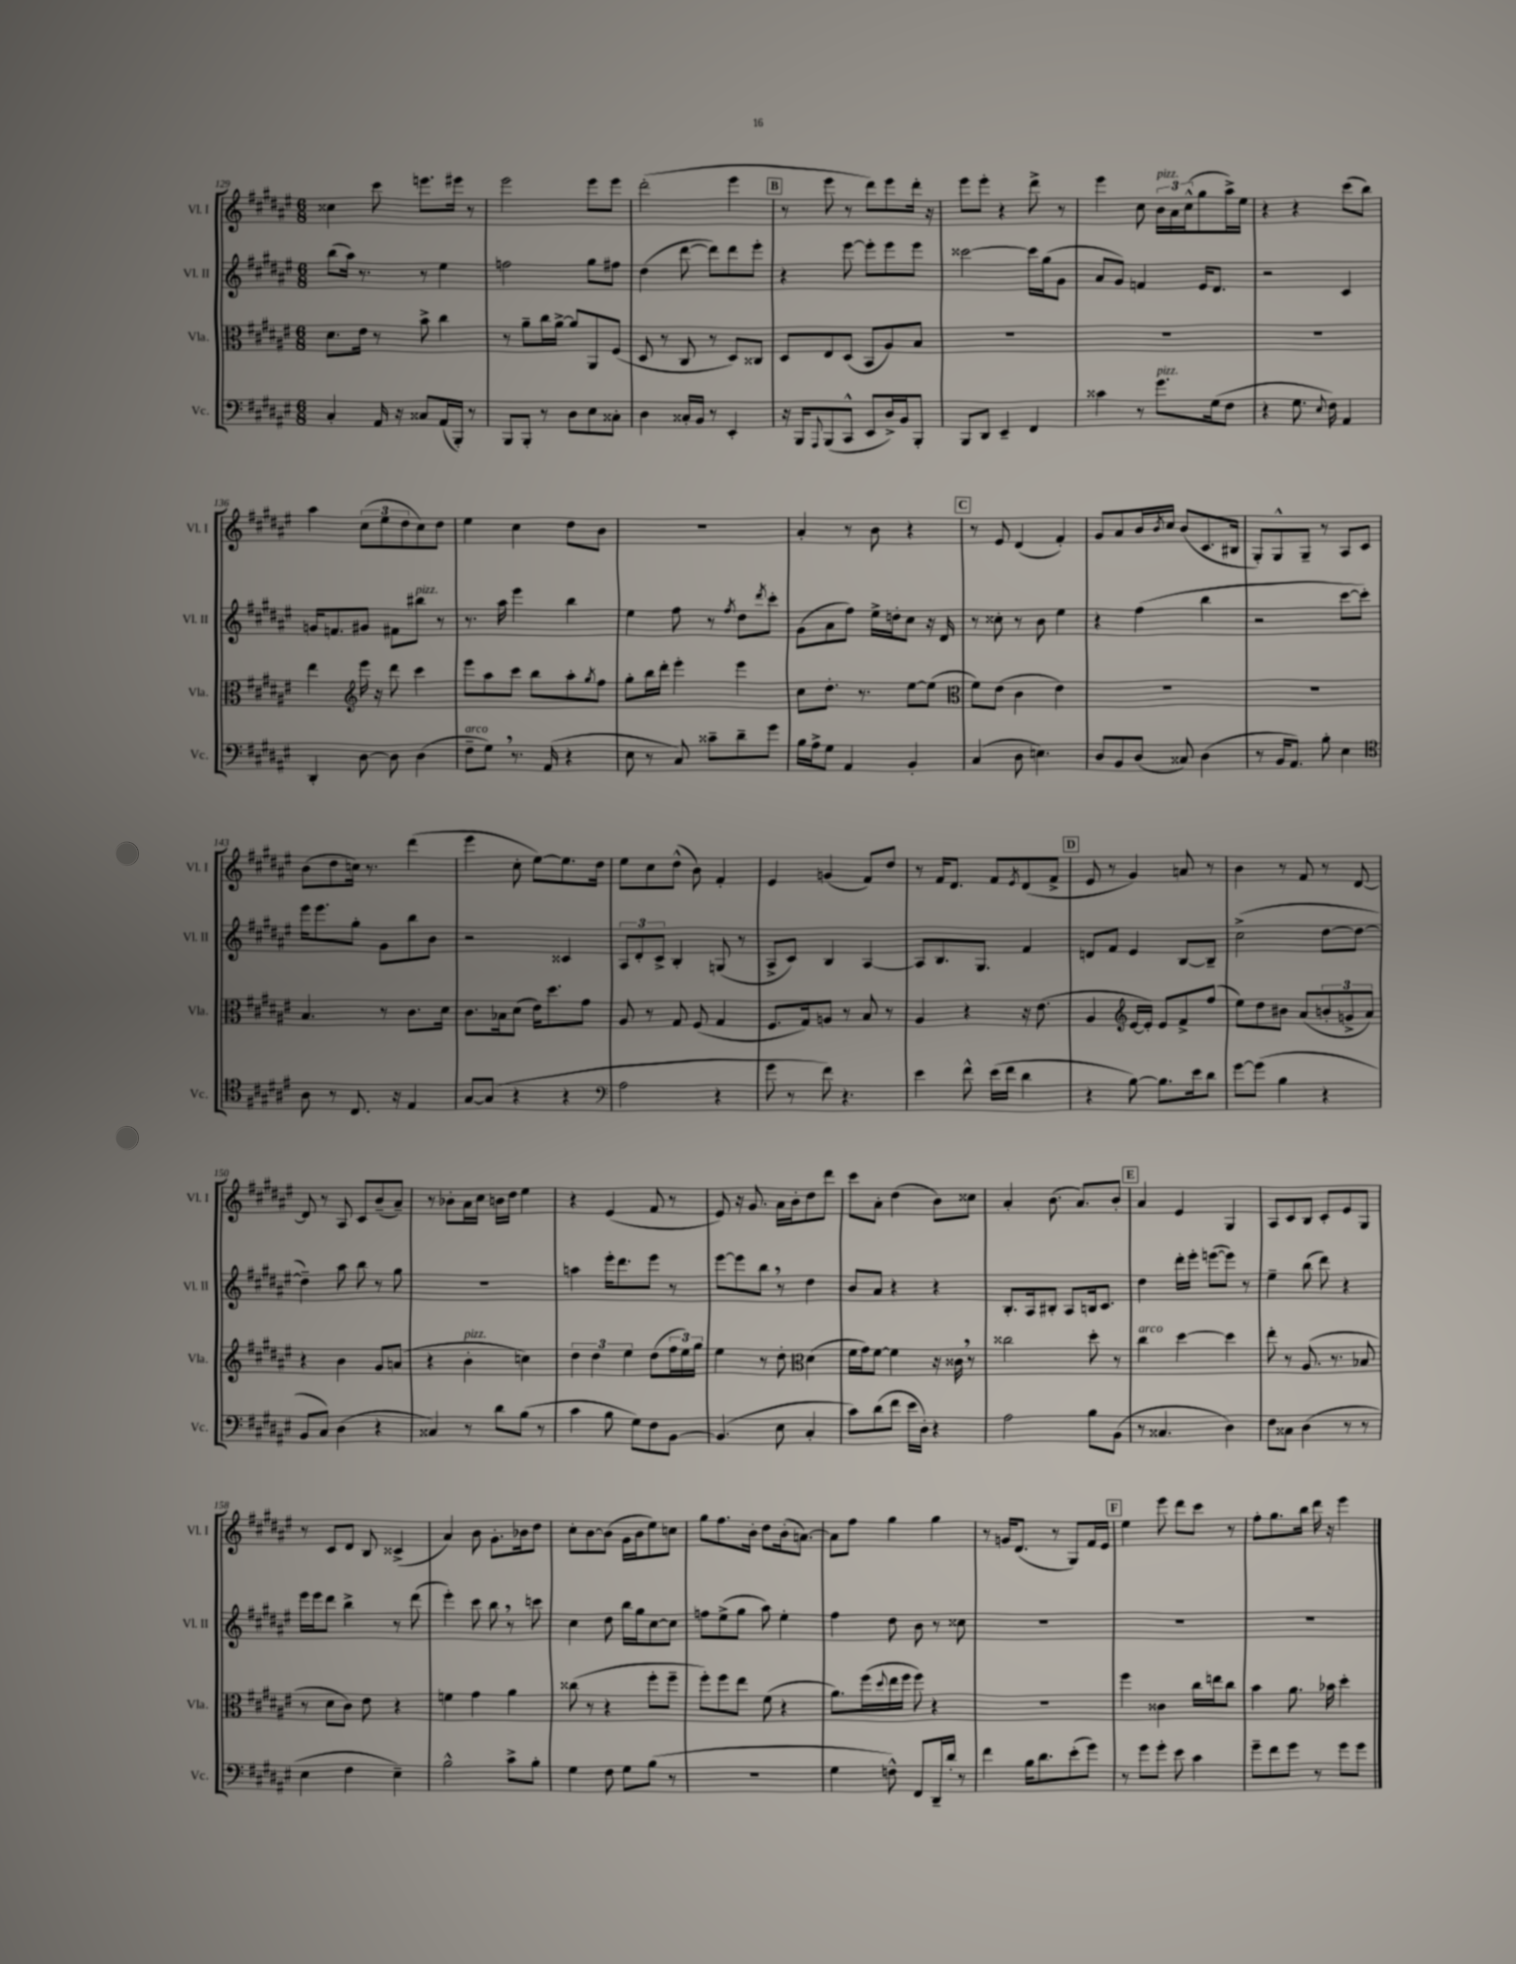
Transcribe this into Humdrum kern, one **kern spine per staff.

**kern	**kern	**kern	**kern
*staff4	*staff3	*staff2	*staff1
*clefF4	*clefC3	*clefG2	*clefG2
*k[f#c#g#d#a#e#]	*k[f#c#g#d#a#e#]	*k[f#c#g#d#a#e#]	*k[f#c#g#d#a#e#]
*M6/8	*M6/8	*M6/8	*M6/8
4C#'/	8.d#\L	(8bb\L	4cc##\
.	.	16aa#\Jk)	.
.	16e#\Jk	8.r	.
16AA#/	8r	.	8ccc#\
16r	.	.	.
8C##/L	8b^\	8r	8.eee\L
(16AA#/L	4cc#\	4ee#\	.
16BBB'/JJ)	.	.	16eee#\Jk
8r	.	.	8r
=	=	=	=
8BBB/L	8r	2ff\	2eee#\
8BBB'/J	8a#~\L	.	.
8r	16cc#\L	.	.
.	[16a#^\JJ	.	.
8D#\L	8a#/]L	.	.
8E#\	8AA#/	8gg#\L	8eee#\L
8C##'\J	(8F#/J	8ff#\J	8eee#\J
=	=	=	=
4D#\	8D#/	(4dd#\	(2ddd#'\
.	8r	.	.
16C##'/LL	8C#/	[8ddd#\	.
16BB/JJ	.	.	.
8r	8r	8ddd#\]L)	.
4EE#'/	8D#/L)	8ddd#\	4eee#\
.	8C##/J	8eee#'\J	.
=	=	=	=
16r	8D#/L	4r	8r
16BBB/LK	.	.	.
8qqAAA#/	.	.	.
(8BBB/	8E#/	.	8eee#\
8CC#^^/J	(8D#/J	[8eee#\	8r
8EE#/L	8BB/L	8eee#'\]L	8ddd#\L)
16D#^/L)	8A#/)	8eee#\	8eee#\
16BB/J	.	.	.
8BBB'/J	8B/J	8eee#\J	16ddd#'\Jk
.	.	.	16r
=	=	=	=
8BBB/L	2.r	[2ccc##\	8eee#\L
8DD#/J	.	.	8eee#'\J
4EE#~/	.	.	4r
4FF#/	.	16ccc##\]LL	8ddd#^\
.	.	(16gg#\J	.
.	.	8g#\J	8r
=	=	=	=
4c##\	2.r	8a#/L	4eee#\
.	.	8g#/J)	.
8r	.	4f/	8cc#\
8.g#\L	.	.	24b\LL
.	.	.	24a#\
.	.	.	(24cc#^^\J
.	.	16e#/LK	8gg#\
(16G#\k	.	8.d#/J	.
8F#\J	.	.	16aa#^\L)
.	.	.	16ee#\JJ
=	=	=	=
4r	2.r	2r	4r
8.G#\	.	.	4r
8qqE#/	.	.	.
16F#\)	.	.	.
4AA#/	.	4c#/	(8ccc#\L
.	.	.	8bb\J)
=	=	=	=
4DD#'/	4ee#\	16g/LK	4aa#\
.	.	8.f/	.
*	*clefG2	*	*
[8D#\	16eee#\	8g#/J	(12cc#\L
.	16r	.	.
.	.	.	12ee#\
8D#\]	8ddd#\	8f#\L	.
.	.	.	12dd#\
(4D#\	4ccc#\	8bb#\J	8cc#\)
.	.	8r	8dd#\J
=	=	=	=
8F#~\L	8eee#\L	8.r	4ee#\
8G#\J)	8aa#\	.	.
.	.	16aa#\	.
8.r	8ccc#\J	4eee#\	4cc#\
.	8bb\L	.	.
(16AA#/	.	.	.
4r	8aa#'\	4bb\	8dd#\L
.	8qgg#/	.	.
.	8ff#\J	.	8b\J
=	=	=	=
8E#\	8gg#'\L	4ee#\	2.r
8r	16bb\L	.	.
.	16ddd#'\JJ	.	.
8C#/)	4eee#'\	8ff#\	.
8c##~\L	.	8r	.
.	.	8qff#/	.
8d#~\	4eee#\	8dd#\L	.
.	.	8qddd#/	.
8g#\J	.	8ccc#'\J	.
=	=	=	=
16B\LL	8cc#\L	(8g#\L	4a#'/
16A#^\J	.	.	.
8G#\J	8.dd#'\J	8a#\	.
4AA#/	.	8ff#\J)	8r
.	8.r	.	.
.	.	16ee#^\LL	8b\
.	.	16dd'\J	.
4BB'/	[8ee#\L	8cc#\J	4r
.	(8ee#\]J	16r	.
.	.	16d#/	.
=	=	=	=
*	*clefC3	*	*
(4C#/	8f#\L)	8r	8r
.	(8e#\J	8cc##'\	8e#/
8D#\	4c#\	8r	(4d#/
4.E\)	.	8b\	.
.	4e#\)	4ee#\	4f#'/)
=	=	=	=
8D#/L	2.r	4r	8g#/L
8BB/	.	.	8a#/
(8D#/J	.	(4ff#\	16b/L
.	.	.	8qb/
.	.	.	16cc#/JJ
8C##/)	.	.	(8b/L
(4D#\	.	4bb\	8.c#/
.	.	.	16B#/Jk
=	=	=	=
8r	2.r	2r	8G#'/L)
16BB/LK	.	.	8G#^^/
8.AA#/J)	.	.	.
.	.	.	8G#~/J
8B'\	.	.	8r
4E#\	.	[8ccc#\L	8A#/L
.	.	8ccc#'\]J)	8c#/J
=	=	=	=
*clefC4	*	*	*
8A#\	4.B/	16eee#\LK	(8b\L
.	.	8.eee#\	.
8r	.	.	8dd#\
8.C#/	.	8gg#'\J	16cc\Jk)
.	.	.	8.r
.	8r	8g#\L	.
16r	.	.	.
4E#/	8.c#\L	8bb\	(4ddd#\
.	.	8b\J	.
.	16d#\Jk	.	.
=	=	=	=
[8G#/L	8.c#\L	2r	4eee#\
(8G#/]J	.	.	.
.	16B-\k	.	.
4r	(8d#\J	.	8cc#'\
.	16e#\LK)	.	[8ee#\L)
.	8.dd#\	.	.
4r	.	4c##/	8.ee#\]
.	8g#\J	.	.
.	.	.	16dd#\Jk
=	=	=	=
*clefF4	*	*	*
2A#\	8A#/	12A#/L	8ee#\L
.	.	12d#'/	.
.	8r	.	8cc#\
.	.	12c#^/J	.
.	8G#/	4B'/	(8dd#^^\J
.	(8F#/	.	8b\)
4r	4G#/	(8G/	4f#'/
.	.	8r	.
=	=	=	=
8g#\	8.F#/L	8A#^/L	4e#/
8r	.	8c#/J)	.
.	16G#/k)	.	.
8f#\)	8A/J	4B/	(4g/
4.r	8r	.	.
.	8B/	[4A#/	8f#/L)
.	8r	.	8dd#/J
=	=	=	=
4e#\	4A#/	8A#/]L	8r
.	.	8.B/	16f#/LK
.	.	.	8.d#/J
8f#^^\	4r	.	.
.	.	8.G#/J	.
(16e#\LL	.	.	8f#/L
16f#\JJ	.	.	.
.	.	.	8qe#/
4d#\	16r	4f#/	(8d#/
.	(8.e#\	.	.
.	.	.	8f#^/J
=	=	=	=
4r	4A#/	8d/L	8e#/
.	.	8f#/J	8r
*	*clefG2	*	*
[8B\)	[16e#/LL	4e#/	4g#/)
.	16e#'/]JJ)	.	.
8.B\]L	8e#/L	.	.
.	8f#^/	[8B/L	8a/
16e#\k	.	.	.
8d#\J	(8ff#/J	8B~/]J	8r
=	=	=	=
[8g#\L	8ee#\L)	(2cc#^\	4b\
(8g#\]J	8dd#\	.	.
4B\	8b#\J	.	8r
.	(8a#/L	.	8f#/
4r	12b'/	[8dd#\L	8r
.	12g^/	.	.
.	.	8dd#\_J	[8d#/
.	12a#/J)	.	.
=	=	=	=
8BB/L	4r	4dd#~\])	8d#/]
8C#/J)	.	.	8r
(4D#\	4b\	8aa#\	8A#/
.	.	8bb\	8c#/L
4r	8g#/L	8r	(8b~/
.	(8a/J	8gg#\	8a#~/J)
=	=	=	=
4C##/)	4r	2.r	8r
.	.	.	8b-'\L
8r	4b'\	.	16a#\L
.	.	.	16cc#\JJ
8d#\L	.	.	16b\LL
.	.	.	16dd#\JJ
(8B\J	4cc\)	.	4ee#\
8r	.	.	.
=	=	=	=
4c#\	6dd#\	4aa\	4r
.	6dd#\	.	.
8B\	.	16eee#'\LK	(4e#/
.	.	8.ddd#\	.
.	6ee#\	.	.
8G#\L)	.	.	.
8F#\	(8dd#\L	8eee#\J	8f#/
[8BB\J	24ff#\L	8r	8r
.	24ee#\)	.	.
.	24gg#\JJ	.	.
=	=	=	=
(4.BB/]	4ee#\	[8eee#\L	8e#/)
.	.	8eee#\]	16r
.	.	.	8.g#/
.	8r	8bb\J	.
8E#\	8dd#'\	8r	16a#\LL
.	.	.	16b'\J
*	*clefC3	*	*
4C#'/	(4d#\	4dd#\	8dd#\
.	.	.	8ddd#\J
=	=	=	=
8c#\L)	16f#\LL	8b/L	8ccc#\L
.	16g#\J)	.	.
(8d#\	[8f#\J	8a#/J	8a#'\J
8f#\J	4f#\]	4r	(4dd#\
16e#\LL	.	.	.
16D#'\JJ)	.	.	.
4r	16r	4r	8b\L)
.	16c##\	.	.
.	8r	.	8cc##\J
=	=	=	=
2A#\	2cc##\	8.B'/L	4a#'/
.	.	16A#/k	.
.	.	8B#'/J	(8.b\
.	.	8A#/L	.
.	.	.	8.a#/L)
8B\L	8dd#'\	16B/k	.
.	.	8.c#/J	.
(8BB\J	8r	.	8b'/J
=	=	=	=
8r	4cc#\	4dd#\	4a#/
4.C##/	.	.	.
.	[4dd#\	16ddd#'\LL	4e#/
.	.	16eee#'\JJ	.
.	.	([8eee\L	.
4D#\)	4dd#\]	8eee\]J)	4G#/
.	.	8r	.
=	=	=	=
8F#\L	8ee#'\	4ee#~\	8A#/L
8C##\J	8r	.	8c#/
(4D#\	(8.A#/	(8bb\	8B/J
.	.	8ddd#\)	8c#'/L
.	8.r	.	.
8r	.	4r	8e#/
8r	8B-/	.	8G#/J
=	=	=	=
4E#\	8r	16eee#\LL	8r
.	.	16eee#\J	.
.	8d#\L	8ddd#\J	8c#/L
4F#\	8c#\J)	4bb^\	8d#/J
.	8e#\	.	8B/
4E#~\)	4r	8r	(4c##^/
.	.	(8ddd#\	.
=	=	=	=
2B^^\	4f\	4eee#'\)	4a#/)
.	4g#\	8ccc#\	8b\
.	.	8bb\	8.g#'\L
8c#^\L	4a#\	8r	.
.	.	.	16b-\k
8B'\J	.	8ccc\	8dd#\J
=	=	=	=
4G#\	(8cc##\	4cc#\	8cc#'\L
.	8r	.	[8b\
8F#\	4r	8dd#\	(8b\]J
8G#\L	.	16bb\LL	16g#\LL
.	.	16gg#\J	16b\J
(8B\J	8ff#'\L	[8cc#\	8ee#\)
8r	8ff#~\J	8cc#\]J	8cc\J
=	=	=	=
2.r	8ff#'\L)	8ff\L	8gg#\L
.	8ff#\	(8ee#^\	8.ff#\
.	8ee#\J	8gg#\J	.
.	.	.	16b'\Jk
.	(8f#\	8aa#\)	8dd#\L
.	4r	4ee#'\	(16b'\k
.	.	.	[8.a\J)
=	=	=	=
4G#\	8.a#\L)	4ff#\	8a\]L
.	.	.	8ff#\J
.	(16ff#\L	.	.
.	8qqdd#/	.	.
8F^^\)	16ee#\	8dd#\	4gg#\
.	16ff#\JJ	.	.
8FF#/L	8ff#\)	8b\	.
16DD#~/L	4r	8r	4gg#\
16d#'/JJ	.	.	.
8r	.	8cc##\	.
=	=	=	=
4f#\	2.r	2.r	8r
.	.	.	16g/LK
.	.	.	(8.d#/J
16B\LK	.	.	.
8.d#\	.	.	.
.	.	.	8r
(8e#'\	.	.	8G#/L)
8g#\J)	.	.	16f#/L
.	.	.	16e#/JJ
=	=	=	=
8r	4ff#\	2.r	4ee#\
8g#\L	.	.	.
8g#'\J	4c##\	.	8eee#\
8e#\	.	.	8ddd#\L
4c#\	16cc#\LL	.	8ccc#\J
.	16ee\J	.	.
.	8cc#\J	.	8r
=	=	=	=
8g#~\L	4b\	2.r	8ff#'\L
8f#\	.	.	8.gg#\
8g#\J	8.a#\	.	.
.	.	.	16bb\Jk
8r	.	.	16ddd#\
.	16b-\	.	16r
8g#\L	4dd#'\	.	4eee#\
8g#\J	.	.	.
==	==	==	==
*-	*-	*-	*-
